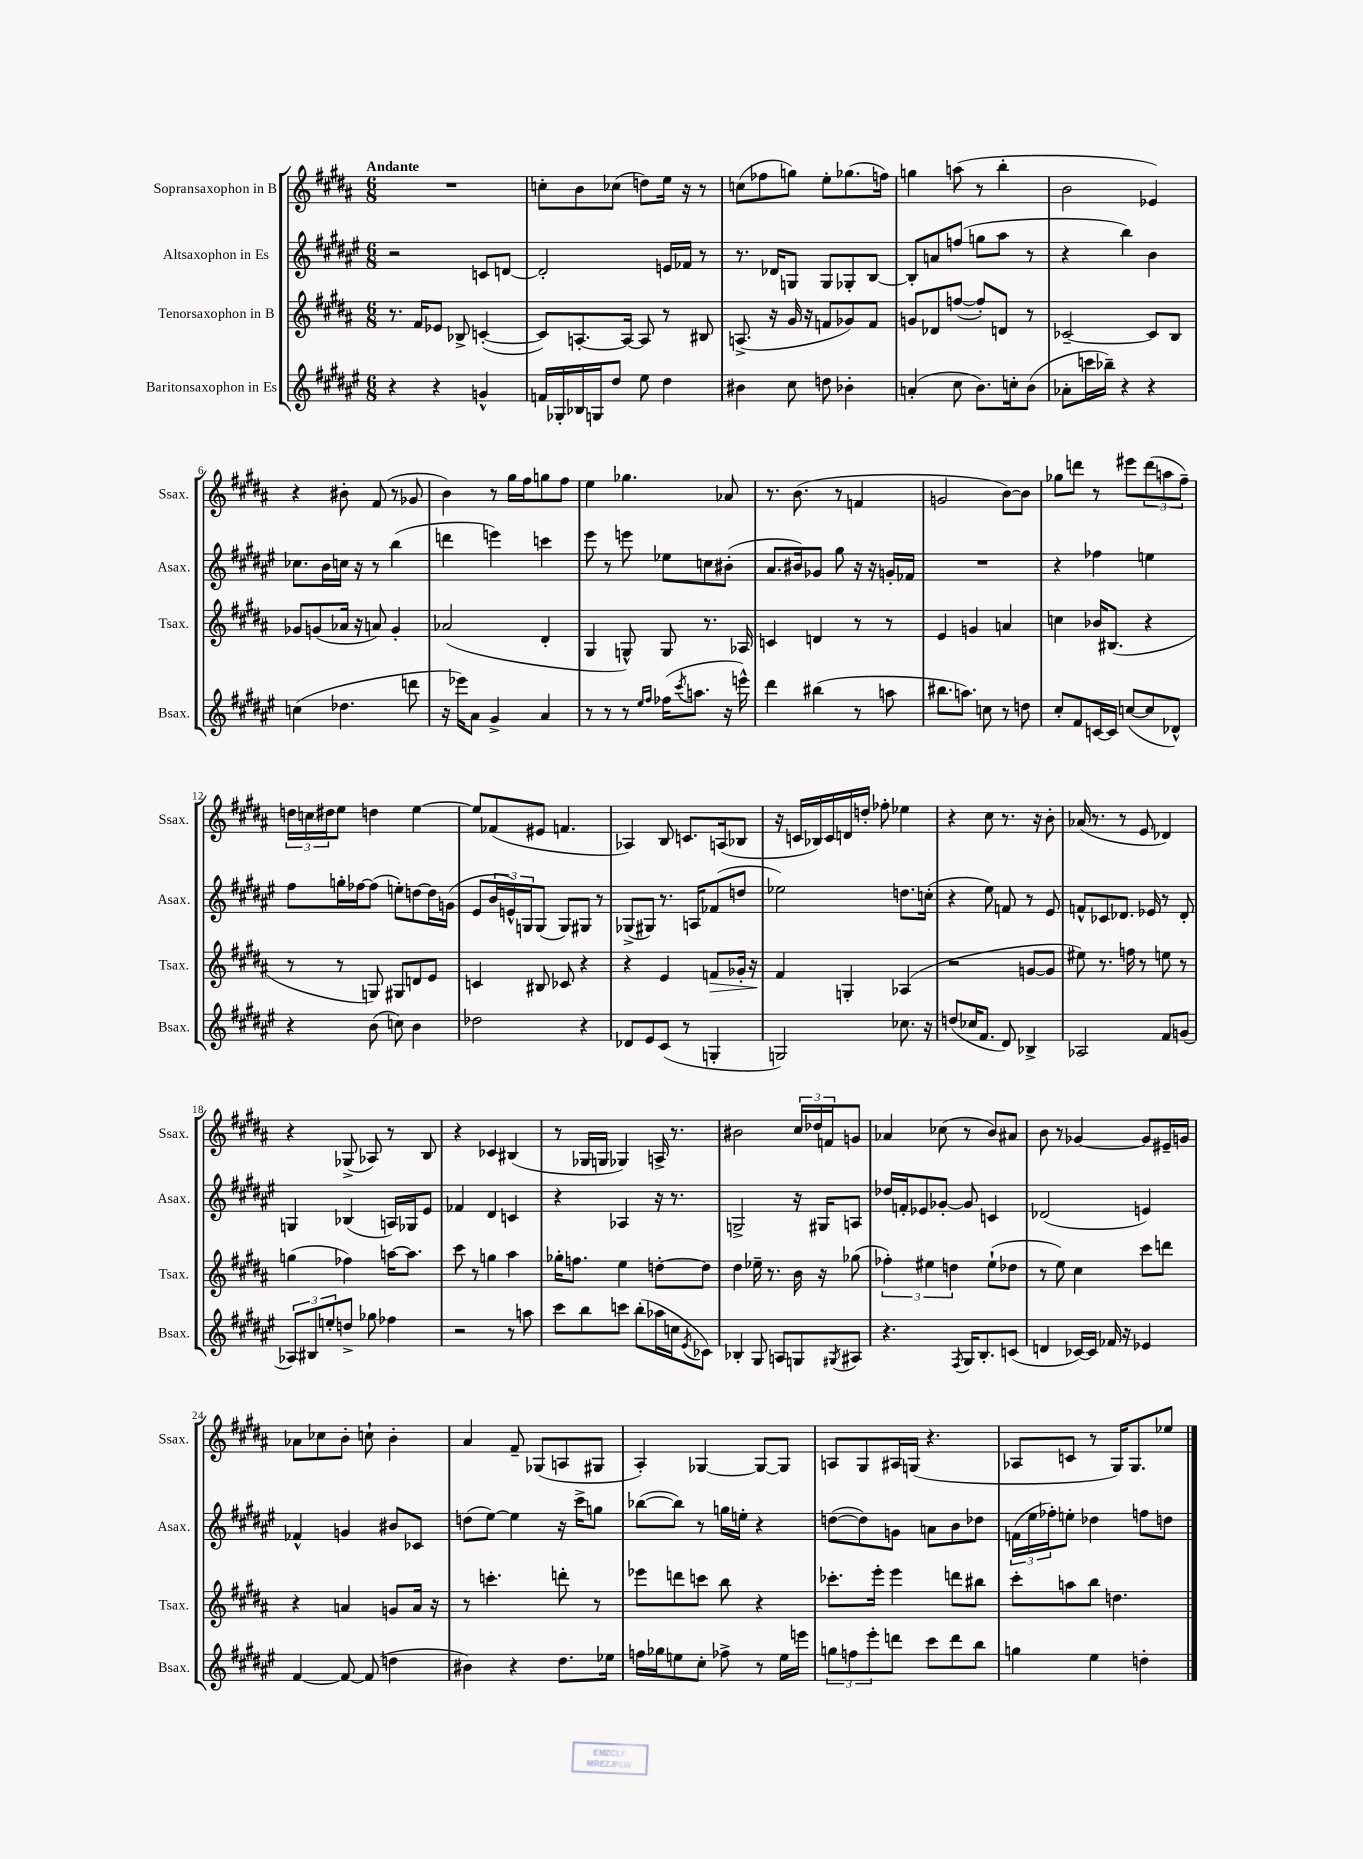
<<
\new StaffGroup <<
\new Staff = "s0" \with { instrumentName = "Sopransaxophon in B" shortInstrumentName = "Ssax." } {
    \clef treble \key b \major \numericTimeSignature \time 6/8 \tempo "Andante"
    R2. |
    c''8-. b'8 ces''8( d''8) e''16 r16 r8 |
    c''8( fes''8 g''8) e''8-. ges''8.( f''16) |
    g''4 a''8( r8 b''4-. |
    b'2 ees'4) |
    r4 bis'8-. fis'8( r8 ges'8 |
    b'4) r8 gis''16 fis''16 g''8 fis''8 |
    e''4 ges''4. aes'8 |
    r8. b'8.( r8 f'4 |
    g'2 b'8~) b'8 |
    ges''8 d'''8 r8 eis'''8 \tuplet 3/2 { d'''8( a''8 fis''8--) } |
    \tuplet 3/2 { d''16 c''16 dis''16 } e''8 d''4 e''4~ |
    e''8 fes'8( eis'8 f'4. |
    aes4) b8 c'8. a16( bes8 |
    r16 c'16 bes16) c'16 d'16 d''16-. fes''8-. ees''4 |
    r4 cis''8 r8. r16 b'8-. |
    aes'16( r8. r8 e'8 des'4) |
    r4 ges8->( aes8) r8 b8 |
    r4 ces'4 bis4( |
    r8 ges16 g16 ges4) a16-> r8. |
    bis'2 \tuplet 3/2 { cis''16 des''16 f'16 } g'8 |
    aes'4 ces''8( r8 b'8) ais'8 |
    b'8 r8 ges'4~ ges'8 eis'16-- g'16 |
    aes'8 ces''8 b'8-. c''8-! b'4-. |
    ais'4 fis'8-- ges8( a8 gis8 |
    ais4-.) ges4~ ges8~ ges8 |
    a8 gis8 ais16 g16( r4. |
    aes8 c'8 r8 gis16) gis8. ees''8 \bar "|." |
}
\new Staff = "s1" \with { instrumentName = "Altsaxophon in Es" shortInstrumentName = "Asax." } {
    \clef treble \key fis \major \numericTimeSignature \time 6/8
    r2 c'8 d'8~ |
    d'2-. e'16 fes'16 r8 |
    r8. des'16 g8 g8 ges8-. b8~ |
    b8-. a'8 f''8( g''8 ais''8 r8 |
    r4 b''4) b'4 |
    ces''8. b'16 c''16 r16 r8 b''4( |
    d'''4 e'''4) c'''4 |
    eis'''8 r8 e'''8 ees''8 c''8 bis'8-.( |
    ais'8. bis'16) ges'8 gis''8 r16 r16 g'16-. fes'16 |
    R2. |
    r4 fes''4 e''4 |
    fis''8 g''16-. fes''16~ fes''8( e''8-.) d''8~ d''16 g'16( |
    eis'8 \tuplet 3/2 { b'16 e'16-^) g16 } g8( g8) gis8 r8 |
    ges8->( gis8) r8. a16 fes'8( d''8 |
    ees''2) d''8. c''16-.( |
    r4 eis''8) f'8 r8 eis'8 |
    f'8-^ ces'8 des'8. ees'16 r8 des'8-. |
    g4 bes4( a16) ges16 eis'8 |
    fes'4 dis'4 c'4 |
    r4 aes4 r16 r8. |
    g2-> r16 gis16 a8 |
    des''16 f'16-. ees'8 ges'8~-. ges'8 c'4 |
    des'2( e'4) |
    fes'4-^ g'4 bis'8 ces'8 |
    d''8( eis''8~) eis''4 r16 cis'''16-> g''8 |
    bes''8~( bes''8) r8 g''16 e''16-. r4 |
    d''8~( d''8) g'8 a'8 b'8 des''8 |
    \tuplet 3/2 { f'16( eis''16 fes''16-.) } e''8-. des''4 f''8 d''8 \bar "|." |
}
\new Staff = "s2" \with { instrumentName = "Tenorsaxophon in B" shortInstrumentName = "Tsax." } {
    \clef treble \key b \major \numericTimeSignature \time 6/8
    r8. fis'16 ees'8 bes8-> c'4~-.( |
    c'8) a8.~-. a16~ a8 r8 bis8 |
    a8.->( r16 gis'16 r16 f'8 ges'8) f'8 |
    g'8 des'8 f''8~( f''8-.) d'8 r8 |
    ces'2~-- ces'8 b8 |
    ges'8 g'8( aes'16 r16 a'8) g'4-. |
    aes'2( dis'4-. |
    gis4 g8-^) g8 r8. aes16 |
    c'4 d'4 r8 r8 |
    e'4 g'4 a'4 |
    c''4 bes'16 bis8.( r4 |
    r8 r8 g8) gis8 d'8 e'8 |
    c'4 bis8 ces'8 r4 |
    r4 e'4 f'8\> ges'16-. r16 |
    fis'4\! g4-. aes4( |
    r2 g'8~ g'8 |
    eis''8) r8. f''16 r8 e''8 r8 |
    g''4( fes''4) a''16~ a''8. |
    cis'''8 r8 g''4 ais''4 |
    ges''16-. f''8. e''4 d''8~-. d''8 |
    dis''4 ees''16-- r8. b'16 r16 ges''8( |
    \tuplet 3/2 { fes''4-.) eis''4 d''4 } eis''8-!( des''8 |
    r8 e''8) cis''4 cis'''8 d'''8 |
    r4 a'4 g'8 a'16 r16 |
    r8 c'''4.-. d'''8-. r8 |
    ees'''8 d'''8 c'''8 b''8 r4 |
    ces'''8.-. e'''16-. e'''4 d'''8 bis''8 |
    cis'''8-. a''8 b''8 d''4. \bar "|." |
}
\new Staff = "s3" \with { instrumentName = "Baritonsaxophon in Es" shortInstrumentName = "Bsax." } {
    \clef treble \key fis \major \numericTimeSignature \time 6/8
    r4 r4 g'4-^ |
    f'16 ges16-. bes16 g16 dis''8 eis''8 dis''4 |
    bis'4 cis''8 d''8 bes'4-. |
    a'4-.( cis''8 b'8.) c''16-. b'8( |
    aes'8-. c'''16 bes''16--) r4 r4 |
    c''4( des''4. d'''8 |
    r16 ees'''16) ais'8 gis'4-> ais'4 |
    r8 r8 r8 \grace { eis''16 fis''16 } fes''16( \acciaccatura { cis'''8 } a''8. r16 e'''16-^) |
    dis'''4 bis''4( r8 a''8 |
    bis''8. a''8.) c''8 r8 d''8 |
    cis''8-. fis'8 c'16~ c'16 c''8~( c''8 des'8-^) |
    r4 b'8( c''8) b'4 |
    des''2 r4 |
    des'8 eis'8 cis'8( r8 g4-. |
    g2) ces''8. r16 |
    d''8( ces''16 fis'8. dis'8) bes4-> |
    aes2 fis'8 g'8( |
    \tuplet 3/2 { aes8) bis8 e''8-. } d''8-> ges''8 fes''4 |
    r2 r8 a''8 |
    cis'''8 b''8 c'''8 b''8-.( aes''16 c''16 \acciaccatura { eis'8 } ces'8) |
    bes4-. gis8 a8 g8 \acciaccatura { gis8 } ais8 |
    r4. \acciaccatura { fis8 } gis16 b8.-. c'8( |
    d'4 ces'16~) ces'16 fes'16 r16 ees'4 |
    fis'4~ fis'8~ fis'8( d''4 |
    bis'4) r4 dis''8. ees''16 |
    f''16 ges''16 e''8 cis''8-. fes''8-> r8 e''16 e'''16 |
    \tuplet 3/2 { g''8 f''8 eis'''8-. } d'''8 cis'''8 d'''8 b''8 |
    g''4 eis''4 d''4-. \bar "|." |
}
>>
>>
